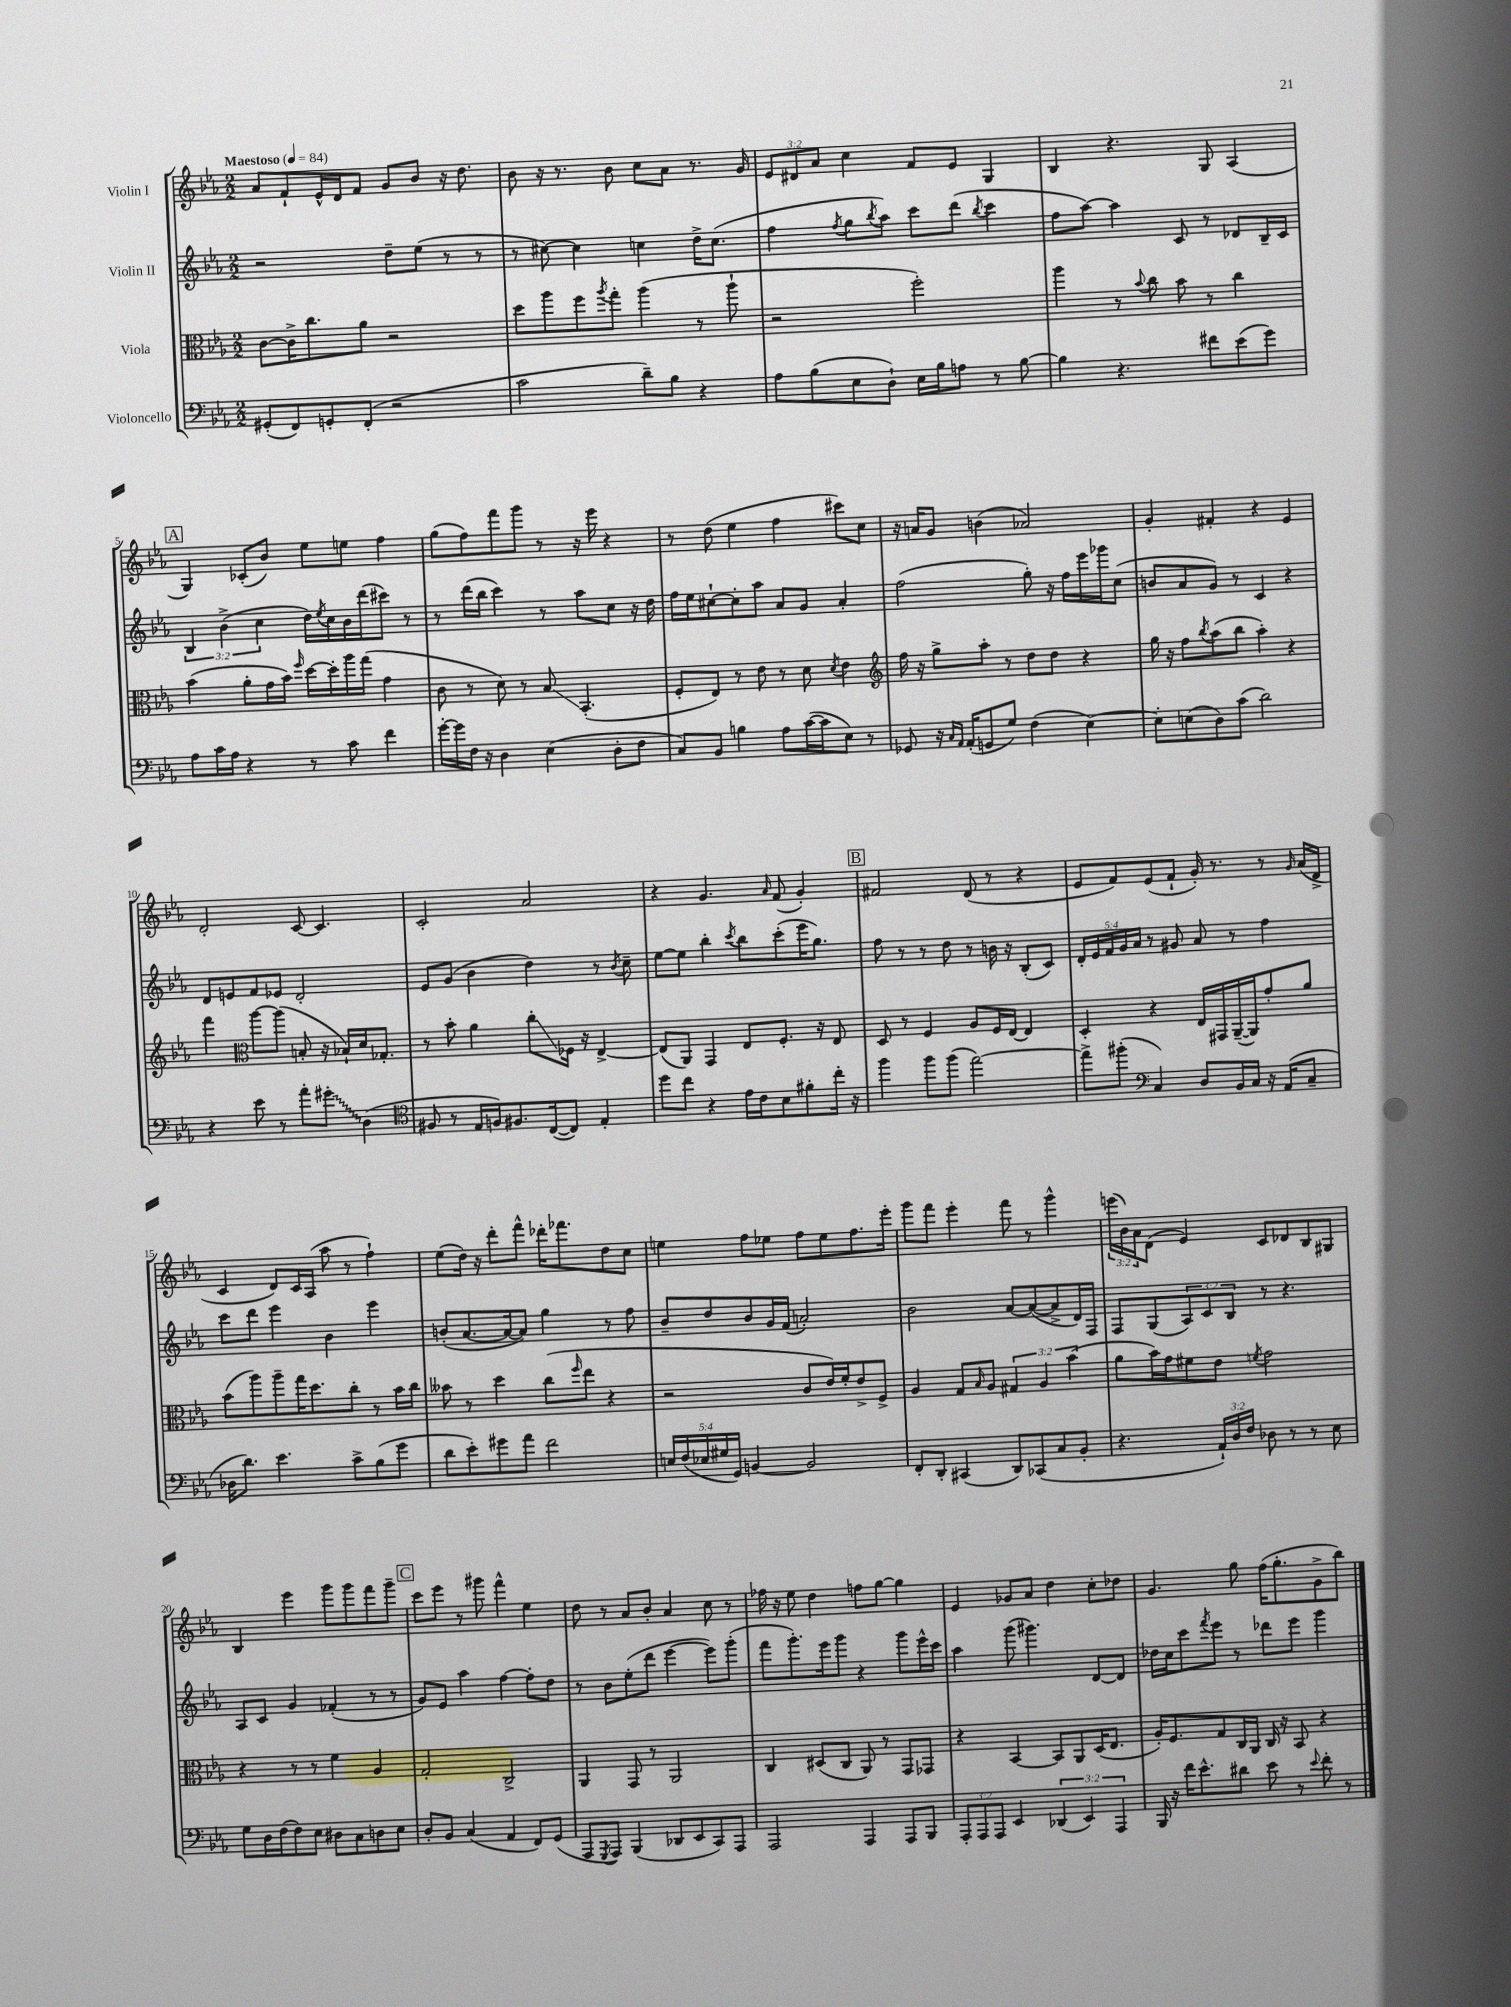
<<
\new StaffGroup <<
\new Staff = "s0" \with { instrumentName = "Violin I" } {
    \clef treble \key ees \major \numericTimeSignature \time 2/2 \override Staff.TupletNumber.text = #tuplet-number::calc-fraction-text \tempo "Maestoso" 4 = 84
    aes'8 f'8-! ees'16-^ d'16 f'8 g'8 bes'8 r16 d''8. |
    bes'8 r16 r8. bes'8 c''8 aes'8 r8. g'16 |
    \tuplet 3/2 { ees'8 dis'8 aes'8 } c''4 f'8 ees'8 g4 |
    bes4 r4. g8 aes4( |
    \mark \markup { \box "A" } g4) ces'8-.( bes'8) ees''8 e''8 f''4 |
    g''8( f''8) f'''8 g'''8 r8 r16 ees'''16 r4 |
    r8 d''8( ees''4 f''4 cis'''8) c''8 |
    r16 a'16 g'8 b'4( aes'2) |
    g'4-. fis'4-. r4 ees'4 |
    d'2-. c'8~ c'4. |
    c'2-. aes'2 |
    r4 g'4. \grace { aes'16 } f'8( g'4-.) |
    \mark \markup { \box "B" } fis'2 d'8( r8 r4 |
    ees'8 f'8) ees'8( f'8-! g'16-.) r8. r8 \grace { g'16 } aes'16( d'16-> |
    c'4 d'8) c'16 aes16( aes''8 r8 f''4-!) |
    ees''8( d''16) r16 d'''8-. f'''8-^ des'''16-. fes'''8. d''8 c''8 |
    e''4 f''8 ees''8 f''8 ees''8 f''8. ees'''16-. |
    g'''8 f'''8 ees'''4-. f'''8 r8 g'''4-^ |
    \tuplet 3/2 { e'''16( bes'16) aes'16 } d'8( ees'4) c'8 des'8 bes8 gis8 |
    bes4 ees'''4 g'''8 g'''8 f'''8 g'''8-- |
    \mark \markup { \box "C" } c'''8 ees'''8 r8 gis'''8 f'''4-^ ees''4 |
    d''8 r8 aes'8 bes'8-. aes'4 c''8 r8 |
    fes''16 r16 ees''8 d''4 f''8 g''8~ g''4 |
    ees'4 ges'8 aes'8 d''4 c''8-. des''8 |
    g'4. g''8 f''16( g''8.-. g'8-> bes''8) \bar "|." |
}
\new Staff = "s1" \with { instrumentName = "Violin II" } {
    \clef treble \key ees \major \numericTimeSignature \time 2/2 \override Staff.TupletNumber.text = #tuplet-number::calc-fraction-text
    r2 d''8-- ees''8( r8 r8 |
    r8 cis''8~) cis''4 c''4 d''16-> c''8.( |
    f''4 \acciaccatura { f''8 } g''8 \acciaccatura { bes''8 } aes''8) c'''8 d'''8( \acciaccatura { bes''8 } c'''4 |
    f''8 aes''8~) aes''4 c'8 r8 des'8 bes16-- c'16 |
    \mark \markup { \box "A" } \tuplet 3/2 { bes4 bes'4->( c''4 } d''16) \acciaccatura { ees''8 } c''16 bes'16 d'''16( cis'''8) r8 |
    r8 d'''16( bes''16 c'''4) r8 aes''8 c''8 r16 d''16 |
    f''16 ees''16 cis''8~-! cis''8-. aes''8 aes'8 g'8 aes'4-. |
    f''2( g''8-.) r16 f''16 ees'''16 ges'''16 c''8( |
    b'8 aes'8 g'8) r8 c'4 r4 |
    d'8 e'8 f'8 ees'8 d'2-. |
    ees'8 g'8( bes'4 d''4) r8 \acciaccatura { bes'8 } c''8-- |
    ees''8~ ees''8 bes''4-. \acciaccatura { c'''8 } bes''8 c'''8-.( ees'''16 g''8.) |
    \mark \markup { \box "B" } f''8 r8 r8 d''8 r8 b'16 r16 bes8-.( c'8) |
    \tuplet 5/4 { d'16-. ees'16 f'16 g'16 aes'16 } r8 gis'8 aes'8 r8 f''4 |
    c'''8 d'''8 ees'''4 bes'4 ees'''4 |
    b'8-.( aes'8.~ aes'16~ aes'8) g''4 r8 f''8 |
    bes'8-- d''8 bes'8 g'16 f'16( a'2-.) |
    bes'2 aes'8~ aes'8~( aes'8-> d'16) f16 |
    f8 g8( \tuplet 3/2 { aes8) c'8 bes8 } r8 r4. |
    aes8 c'8 g'4 fes'4-.( r8 r8 |
    \mark \markup { \box "C" } g'8) ees'8 aes''4 f''4~ f''8-. d''8 |
    r8 bes'8 ees''8-.( d'''8 ees'''4~ ees'''8) g'''8-.( |
    f'''8 g'''8.-.) ees'''16 g'''8 r4 g'''8 ees'''16-^ c'''16 |
    aes''4 g'''8( gis'''4.) d'8~ d'8 |
    des''16 c''16 c'''8 \acciaccatura { f'''8 } ees'''8 r8 des'''8 ees'''8 g'''4 \bar "|." |
}
\new Staff = "s2" \with { instrumentName = "Viola" } {
    \clef alto \key ees \major \numericTimeSignature \time 2/2 \override Staff.TupletNumber.text = #tuplet-number::calc-fraction-text
    c'8~ c'16-> c''8. aes'8 r2 |
    d''8 aes''8 f''8 \acciaccatura { aes''8 } g''8-. aes''4( r8 aes''8-! |
    r2 f''2-.) |
    aes''4 r8 \appoggiatura { bes'8 } c''8 bes'8 r8 c''4 |
    \mark \markup { \box "A" } bes'4( aes'8-. g'16 bes'16) \grace { f''16 } d''16~ d''16-. aes''16 g''16( g'4 |
    c'8 r8 d'8) r8 bes8\glissando bes,4.-.( |
    f8-. ees8) r8 ees'8 r8 d'8 \acciaccatura { d'8 } ees'4 |
    \clef treble f''16 r16 g''8-> aes''8-. r8 d''8 d''8 r4 |
    g''16 r16 f''8 \acciaccatura { bes''8 } aes''8( bes''8 aes''4-.) r4 |
    f'''4 \clef alto aes''8~ aes''8( b8-. r16 bes16-!) d'16 ges8.-. |
    r8 bes'8-. aes'4 c''8-.\glissando fes16 r16 ees4~-> |
    ees8( aes,8) g,4 ees8 f8.-. r16 ees8 |
    \mark \markup { \box "B" } d8 r8 f4 aes8 f16 ees16~ ees4 |
    d4-. r4 ees16 gis,16 aes,16~--( aes,16) g'8-. aes'8 |
    bes'8( aes''8) aes''8-- g''16 d''8. c''8-. r8 bes'16 c''16 |
    beses'8 r8 d''4 c''8( \grace { f''16 } ees''8 r4 |
    r2 c'8 ees'16) f'16-. ees'8-> f8-> |
    aes4 g8 \grace { bes16 } aes8 \tuplet 3/2 { gis4 aes4 bes'4( } |
    aes'8 bes'16) g'16 fis'8 ees'8 \acciaccatura { f'8 } g'2 |
    r4 r8 r8 f'4 aes4 |
    \mark \markup { \box "C" } g2-. c2-> |
    aes,4 g,8 r8 aes,2 |
    c4 dis8( c8 aes,8) r8 g,8 ges,8 |
    r4 bes,4~ bes,8 aes,8 d16( ees8. |
    aes16-.) f8. g8 c16 aes,16 c16 r16 bes,8 r4 \bar "|." |
}
\new Staff = "s3" \with { instrumentName = "Violoncello" } {
    \clef bass \key ees \major \numericTimeSignature \time 2/2 \override Staff.TupletNumber.text = #tuplet-number::calc-fraction-text
    gis,8-.( f,8) g,8-. f,8-.( r2 |
    c'2 d'8--) bes8 r4 |
    aes8 bes8( ees8 d8-!) ees16 bes16 a8 r8 bes8~ |
    bes4 r4. fis'8 ees'8( g'8) |
    \mark \markup { \box "A" } aes8 c'16 aes16 r4 r8 c'8 f'4 |
    g'16~-. g'16 f16 r16 d4 ees4( d8-. f8 |
    c8) bes,8 b4 aes8 c'16~( c'16 ees8) r8 |
    ges,8 r16 \grace { c16 aes,16 } aes,16-.( g,8 g8) f4( ees4~) |
    ees8-. e8( d8) c'8( d'2) |
    r4 ees'8 r8 aes'8-. \once \override Glissando.style = #'zigzag gis'8-.\glissando d4( |
    \clef tenor fis8 r8 ees16 f16) fis8. c16~( c8) ees4-. |
    d''8 c''8 r4 ees'16 c'16 bes8 fis'8-. c''16-. r16 |
    \mark \markup { \box "B" } f''4 f''8 f''8( ees''2~) |
    ees''8-> fis''8-.( \clef bass c4) d8 bes,16 c16 r16 aes,16( c8-- |
    des16 d'8.) ees'4. c'8-> bes8( g'8 |
    d'8 ees'8-.) gis'8 aes'8 f'2 |
    \tuplet 5/4 { e16 f16( ees16 gis16 g,16) } b,4~ b,2 |
    f,8-. d,8-. cis,4( d,8) ces,8( c8 bes,8-. |
    r4. \tuplet 3/2 { aes,16-!) d16 f16 } des8 r8 r8 ees8 |
    g8 d16 f16( f8) ees8 dis8 c8 d8 ees8 |
    \mark \markup { \box "C" } d8-. bes,8 c4( aes,4 f,8) g,8( |
    aes,,8 \acciaccatura { g,,8 } aes,,8) bes,,4( des,8 ees,8 c,8) aes,,8 |
    aes,,2 aes,,4 aes,,8 bes,,8 |
    \tuplet 3/2 { aes,,8-. aes,,8 aes,,8 } ees,4 \tuplet 3/2 { des,4( ees,4) aes,,4 } |
    bes,,16 r16 f'16 ees'8.-^ dis'8 ees'8 r8 \appoggiatura { ees'8 } f'8-. r8 \bar "|." |
}
>>
>>
